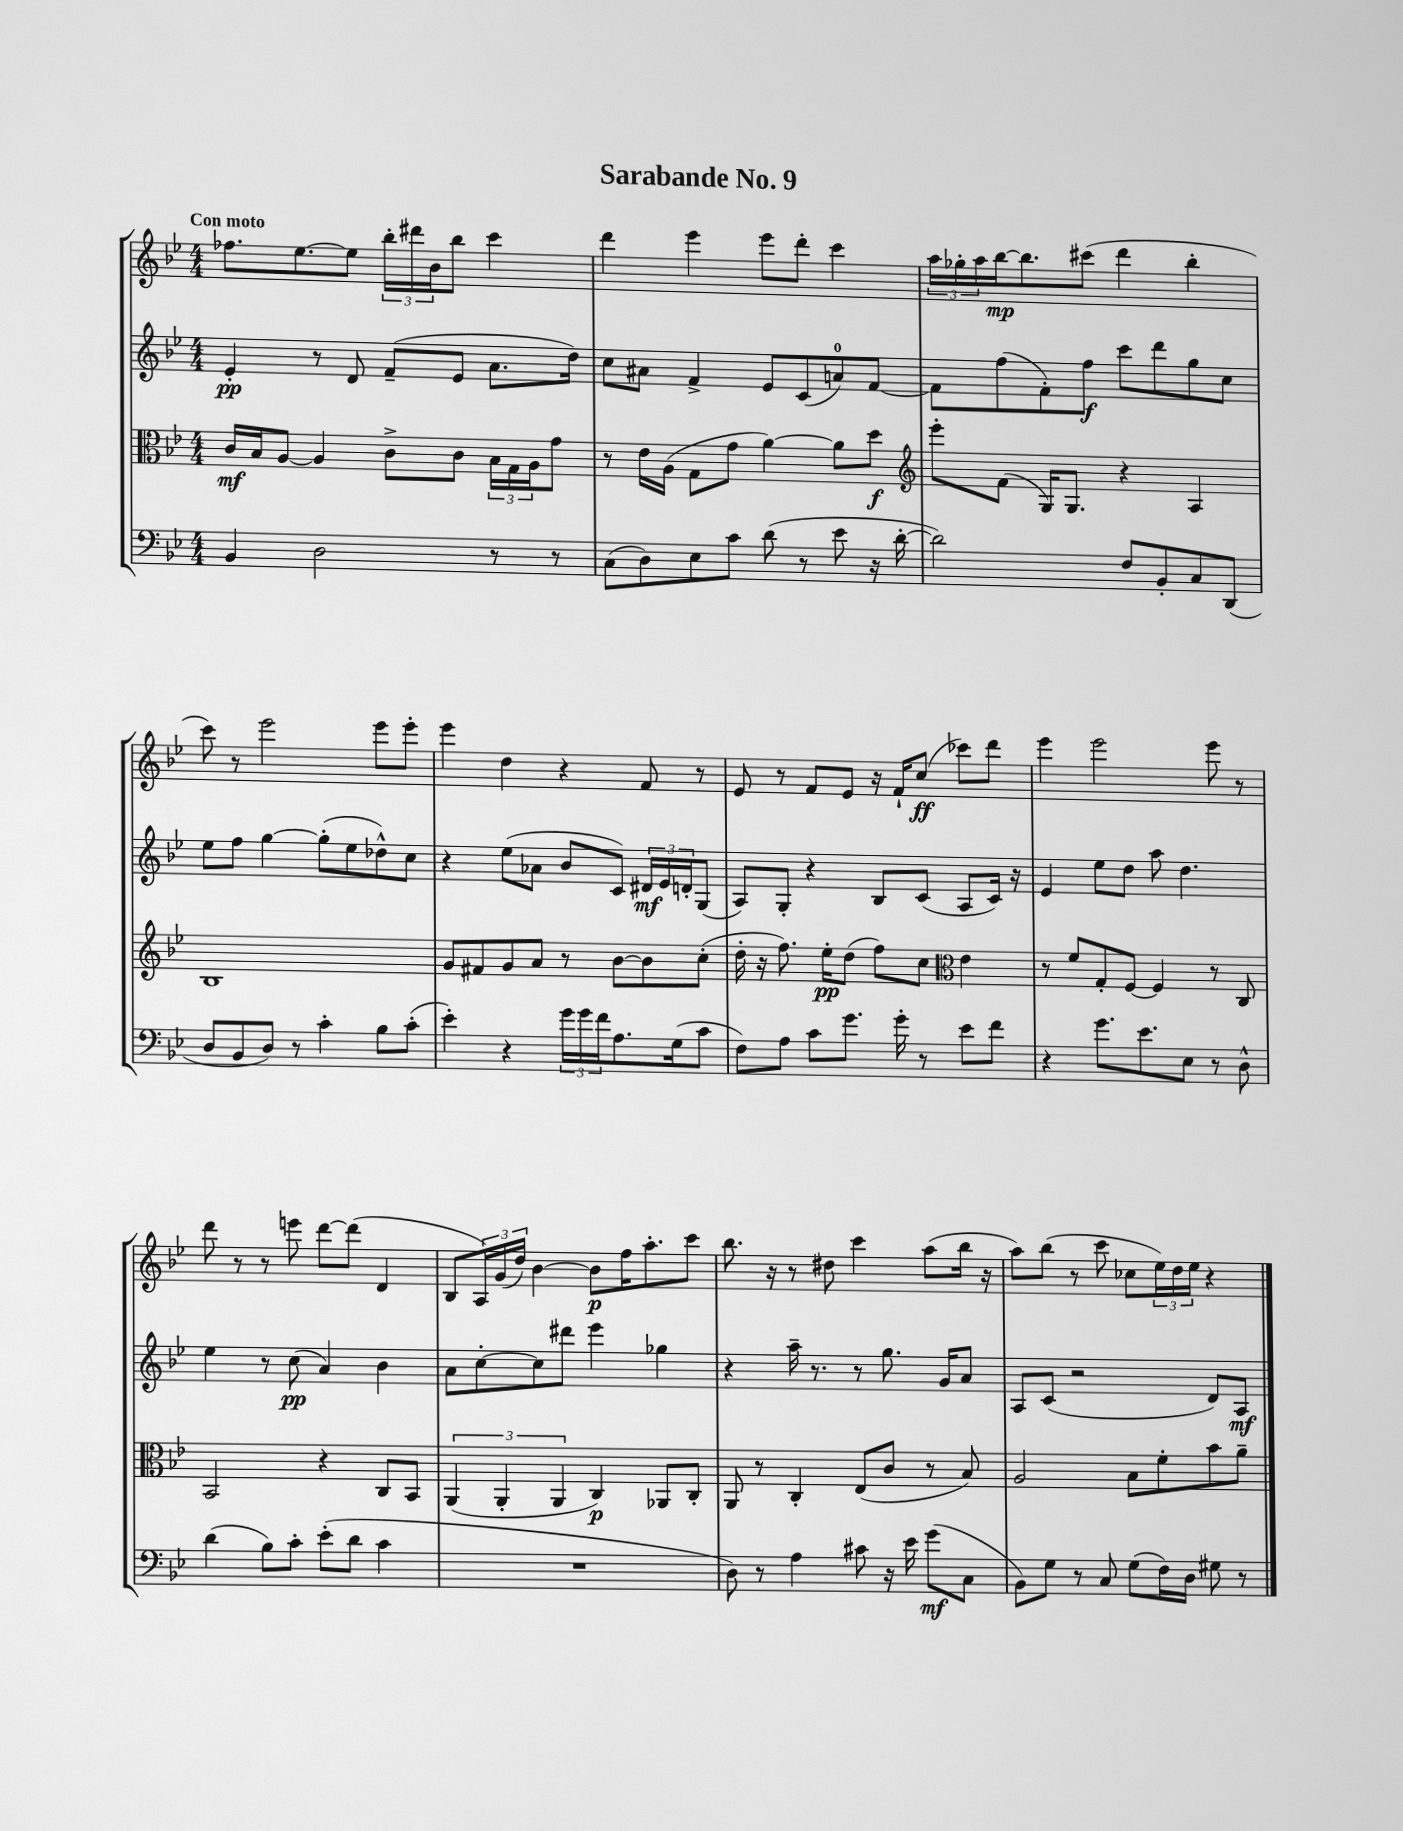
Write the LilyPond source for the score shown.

\header { title = "Sarabande No. 9" }
<<
\new StaffGroup <<
\new Staff = "s0" {
    \clef treble \key bes \major \numericTimeSignature \time 4/4 \tempo "Con moto"
    fes''8. ees''8.~ ees''8 \tuplet 3/2 { bes''16-. dis'''16 bes'16 } bes''8 c'''4 |
    d'''4 ees'''4 ees'''8 d'''8-. c'''4 |
    \tuplet 3/2 { a''16 ges''16-. a''16 } bes''16~\mp bes''8. cis'''8( d'''4 bes''4-. |
    c'''8) r8 ees'''2 ees'''8 ees'''8-. |
    ees'''4 d''4 r4 f'8 r8 |
    ees'8 r8 f'8 ees'8 r16 f'16-! c''8\ff( ces'''8) d'''8 |
    ees'''4 ees'''2 ees'''8 r8 |
    d'''8 r8 r8 e'''8 d'''8~ d'''8( d'4 |
    bes8 \tuplet 3/2 { a16) g'16( d''16) } bes'4~ bes'8\p f''16 a''8.-. c'''8 |
    bes''8. r16 r8 dis''8 c'''4 a''8( bes''16 r16 |
    a''8) bes''8( r8 c'''8 ces''8 \tuplet 3/2 { ees''16) d''16 ees''16 } r4 \bar "|." |
}
\new Staff = "s1" {
    \clef treble \key bes \major \numericTimeSignature \time 4/4
    ees'4-.\pp r8 d'8 f'8--( ees'8 a'8. d''16) |
    c''8 ais'8 f'4-> ees'8 c'8( a'8-0) f'8~ |
    f'8 f''8( f'8-.) f''8\f c'''8 d'''8 g''8 c''8 |
    ees''8 f''8 g''4~ g''8-.( ees''8 des''8-^) c''8 |
    r4 ees''8( aes'8 bes'8 c'8) \tuplet 3/2 { dis'16\mf ees'16 d'16-. } g8( |
    a8) g8-. r4 bes8 c'8( a8 c'16) r16 |
    ees'4 ees''8 d''8 a''8 d''4. |
    ees''4 r8 c''8\pp( a'4) bes'4 |
    a'8 c''8~-. c''8 dis'''8 ees'''4 ges''4 |
    r4 a''16-- r8. r8 g''8. g'16 a'8 |
    a8 c'8( r2 d'8) a8\mf \bar "|." |
}
\new Staff = "s2" {
    \clef alto \key bes \major \numericTimeSignature \time 4/4
    c'16\mf bes16 a8~ a4 c'8-> c'8 \tuplet 3/2 { bes16 g16 a16 } g'8 |
    r8 ees'16 a16( g8 g'8 a'4~) a'8 d''8\f |
    \clef treble ees'''8-. f'8( g16) g8. r4 a4 |
    bes1 |
    g'8 fis'8 g'8 a'8 r8 bes'8~ bes'8 c''8-.( |
    d''16-. r16 f''8.) ees''16-.\pp d''8( f''8) c''8 \clef alto ees'4 |
    r8 f'8 g8-. f8~ f4 r8 c8 |
    bes,2 r4 c8 bes,8 |
    \tuplet 3/2 { a,4( a,4-. a,4 } c4\p) aes,8 c8-. |
    a,8 r8 c4-. ees8( c'8 r8 bes8) |
    a2 bes8 f'8-. bes'8 a'8-- \bar "|." |
}
\new Staff = "s3" {
    \clef bass \key bes \major \numericTimeSignature \time 4/4
    bes,4 d2 r8 r8 |
    c8( d8) ees8 c'8 d'8( r8 ees'8 r16 d'16~-. |
    d'2) f8 bes,8-. c8 d,8( |
    d8 bes,8 d8) r8 c'4-. bes8 c'8-.( |
    ees'4-.) r4 \tuplet 3/2 { g'16 g'16 f'16 } a8. g16( c'8 |
    f8) a8 c'8 g'8. g'16-. r8 ees'8 f'8 |
    r4 g'8. ees'8. ees8 r8 d8-^ |
    d'4( bes8) c'8-. ees'8-.( d'8 c'4 |
    R1 |
    d8) r8 a4 cis'8 r16 ees'16 g'8\mf( c8 |
    bes,8) g8 r8 c8 g8( f16) d16 gis8 r8 \bar "|." |
}
>>
>>
\layout { \context { \Score \remove "Bar_number_engraver" } }
